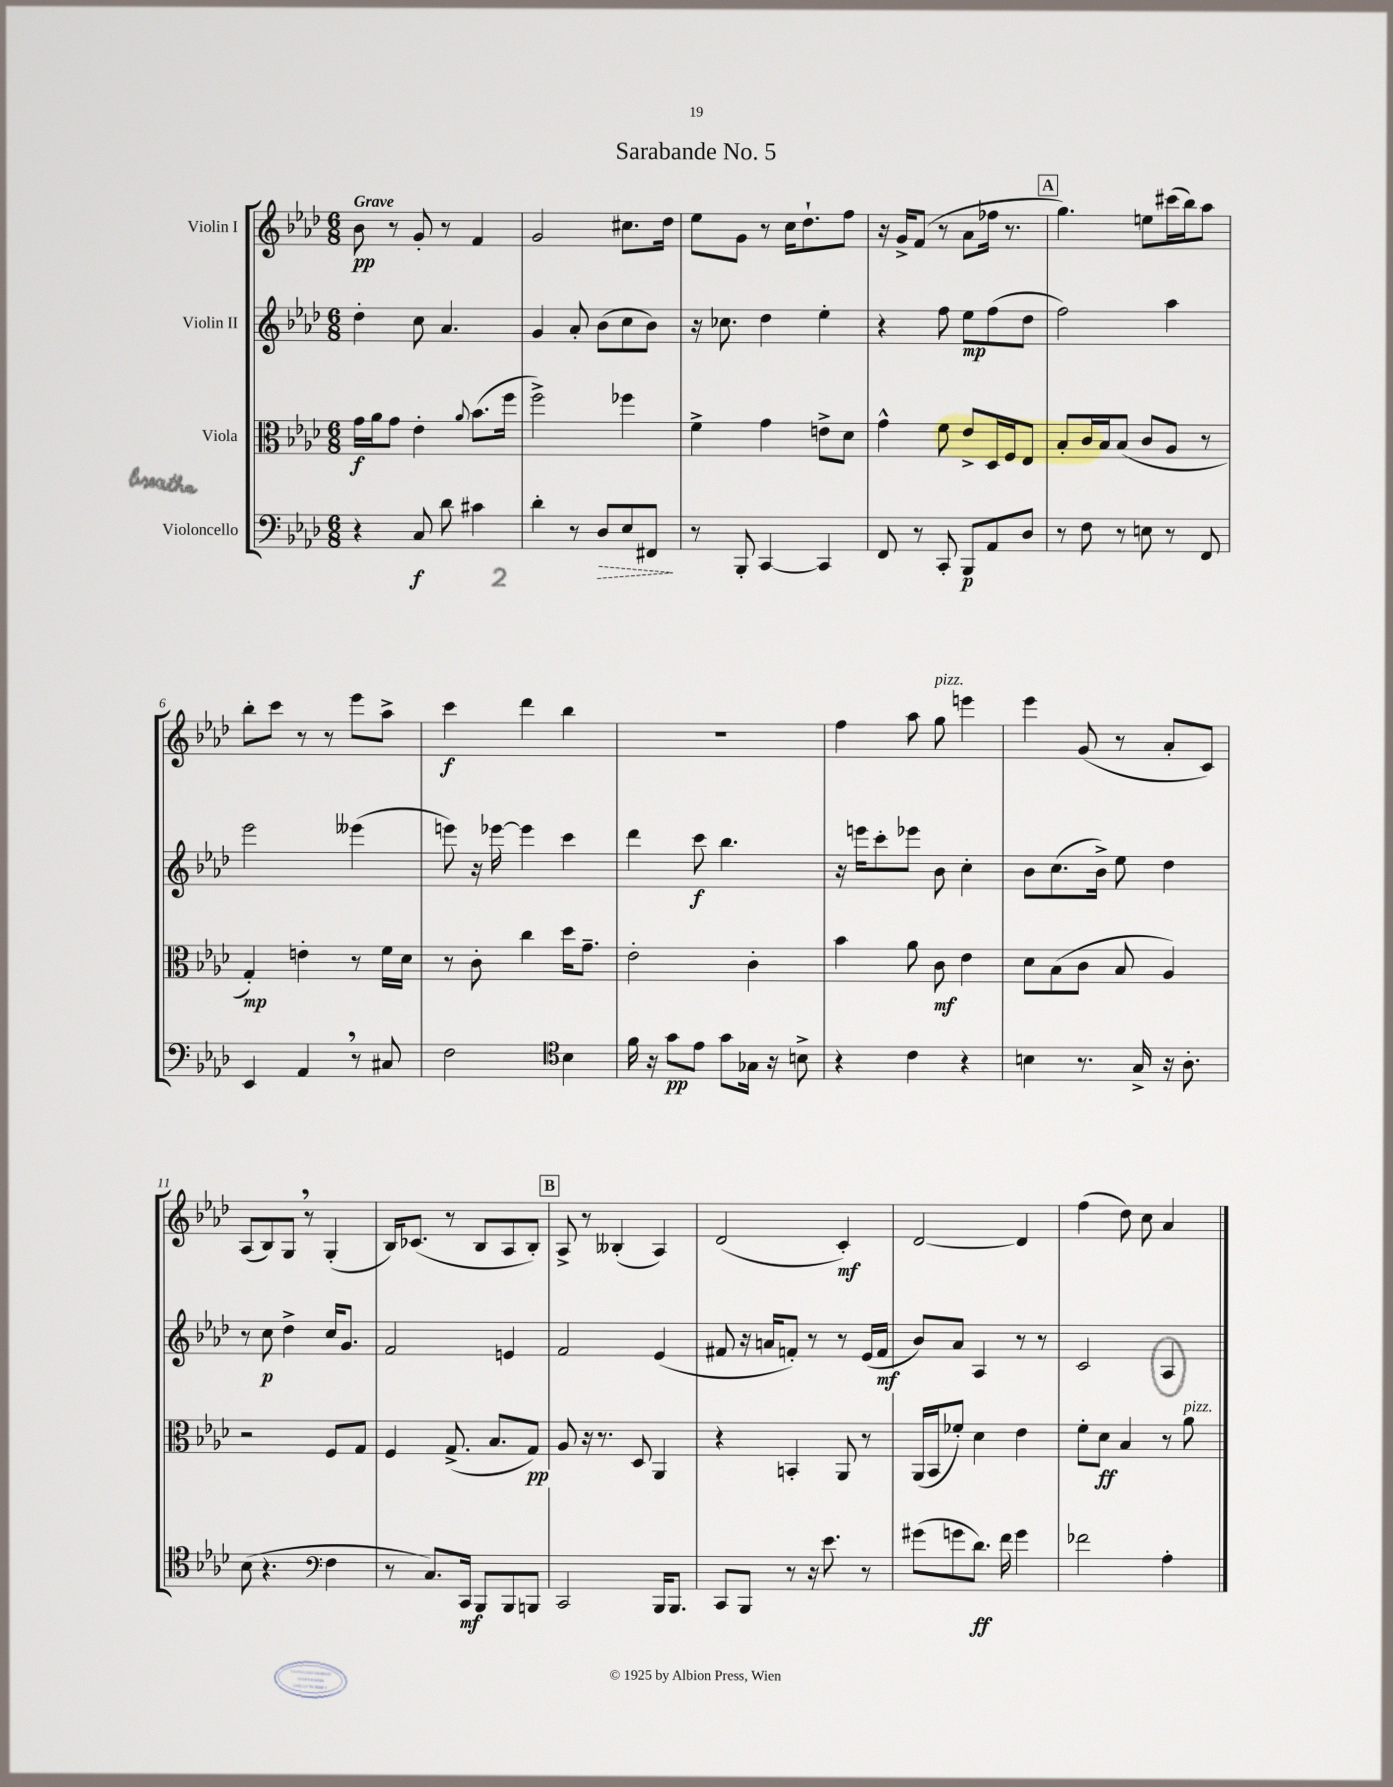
\header { title = "Sarabande No. 5" }
<<
\new StaffGroup <<
\new Staff = "s0" \with { instrumentName = "Violin I" } {
    \clef treble \key aes \major \numericTimeSignature \time 6/8 \tempo "Grave"
    bes'8\pp r8 g'8-. r8 f'4 |
    g'2 cis''8. des''16 |
    ees''8 g'8 r8 c''16 des''8.-! f''8 |
    r16 g'16-> f'8( r8 aes'8 fes''16 r8. |
    \mark \markup { \box "A" } g''4.) e''8 cis'''16( bes''16) aes''8 |
    bes''8-. c'''8 r8 r8 ees'''8 aes''8-> |
    c'''4\f des'''4 bes''4 |
    R2. |
    f''4 aes''8 g''8^\markup { \italic "pizz." } e'''4 |
    ees'''4 g'8( r8 aes'8-. c'8) |
    aes8( bes8) g8 \breathe r8 g4-.( |
    bes16) ces'8.( r8 bes8 aes8 bes8-.) |
    \mark \markup { \box "B" } aes8-> r8 beses4-.( aes4) |
    des'2( c'4-.\mf) |
    des'2~ des'4 |
    f''4( des''8) c''8 aes'4 \bar "|." |
}
\new Staff = "s1" \with { instrumentName = "Violin II" } {
    \clef treble \key aes \major \numericTimeSignature \time 6/8
    des''4-. c''8 aes'4. |
    g'4 aes'8-. bes'8( c''8 bes'8) |
    r16 ces''8. des''4 ees''4-. |
    r4 f''8 ees''8\mp f''8( des''8 |
    \mark \markup { \box "A" } f''2) aes''4 |
    ees'''2 eeses'''4( |
    e'''8) r16 ees'''16~ ees'''4 c'''4 |
    des'''4 c'''8\f bes''4. |
    r16 e'''16 c'''8-. ees'''8 bes'8 c''4-. |
    bes'8 c''8.( bes'16->) ees''8 des''4 |
    r8 c''8\p des''4-> c''16 g'8. |
    f'2 e'4 |
    \mark \markup { \box "B" } f'2 ees'4( |
    fis'8 r16 a'16 f'8-.) r8 r8 ees'16( f'16\mf |
    bes'8) aes'8 aes4 r8 r8 |
    c'2 aes4 \bar "|." |
}
\new Staff = "s2" \with { instrumentName = "Viola" } {
    \clef alto \key aes \major \numericTimeSignature \time 6/8
    g'16\f aes'16 g'8 ees'4-. \appoggiatura { aes'8 } bes'8.( f''16 |
    f''2->) fes''4 |
    f'4-> g'4 e'8-> des'8 |
    g'4-^ f'8 ees'8-> des16 f16 ees8 |
    \mark \markup { \box "A" } bes8-. c'16 bes16 bes8( c'8 aes8 r8 |
    g4-.\mp) e'4-. r8 f'16 des'16 |
    r8 c'8-. c''4 des''16 g'8.-- |
    ees'2-. c'4-. |
    bes'4 aes'8 c'8\mf ees'4 |
    des'8 bes8( c'8 bes8 aes4) |
    r2 f8 g8 |
    f4 g8.->( bes8. g8\pp) |
    \mark \markup { \box "B" } aes8 r16 r8. des8 aes,4 |
    r4 b,4-. aes,8 r8 |
    aes,16( bes,16 fes'8-.) des'4 ees'4 |
    f'8-. des'8\ff bes4 r8 aes'8^\markup { \italic "pizz." } \bar "|." |
}
\new Staff = "s3" \with { instrumentName = "Violoncello" } {
    \clef bass \key aes \major \numericTimeSignature \time 6/8
    r4 c8\f des'8 cis'4 |
    des'4-. r8 \once \override Hairpin.style = #'dashed-line des8\> ees8 fis,8\! |
    r8 bes,,8-. c,4~ c,4 |
    f,8 r8 c,8-. bes,,8\p aes,8 des8 |
    \mark \markup { \box "A" } r8 f8 r8 e8 r8 f,8 |
    ees,4 aes,4 \breathe r8 cis8 |
    f2 \clef tenor bes4 |
    f'16 r16 g'8\pp ees'8 g'8 ges16 r16 b8-> |
    r4 c'4 r4 |
    b4 r8. g16-> r16 aes8.-. |
    bes8( r4. \clef bass f4 |
    r8 c8.) c,16\mf bes,,8 bes,,8 b,,8 |
    \mark \markup { \box "B" } c,2 bes,,16 bes,,8. |
    c,8 bes,,8 r8 r16 ees'8. r8 |
    gis'8( g'8 des'8.\ff) f'16 g'4 |
    fes'2 aes4-. \bar "|." |
}
>>
>>
